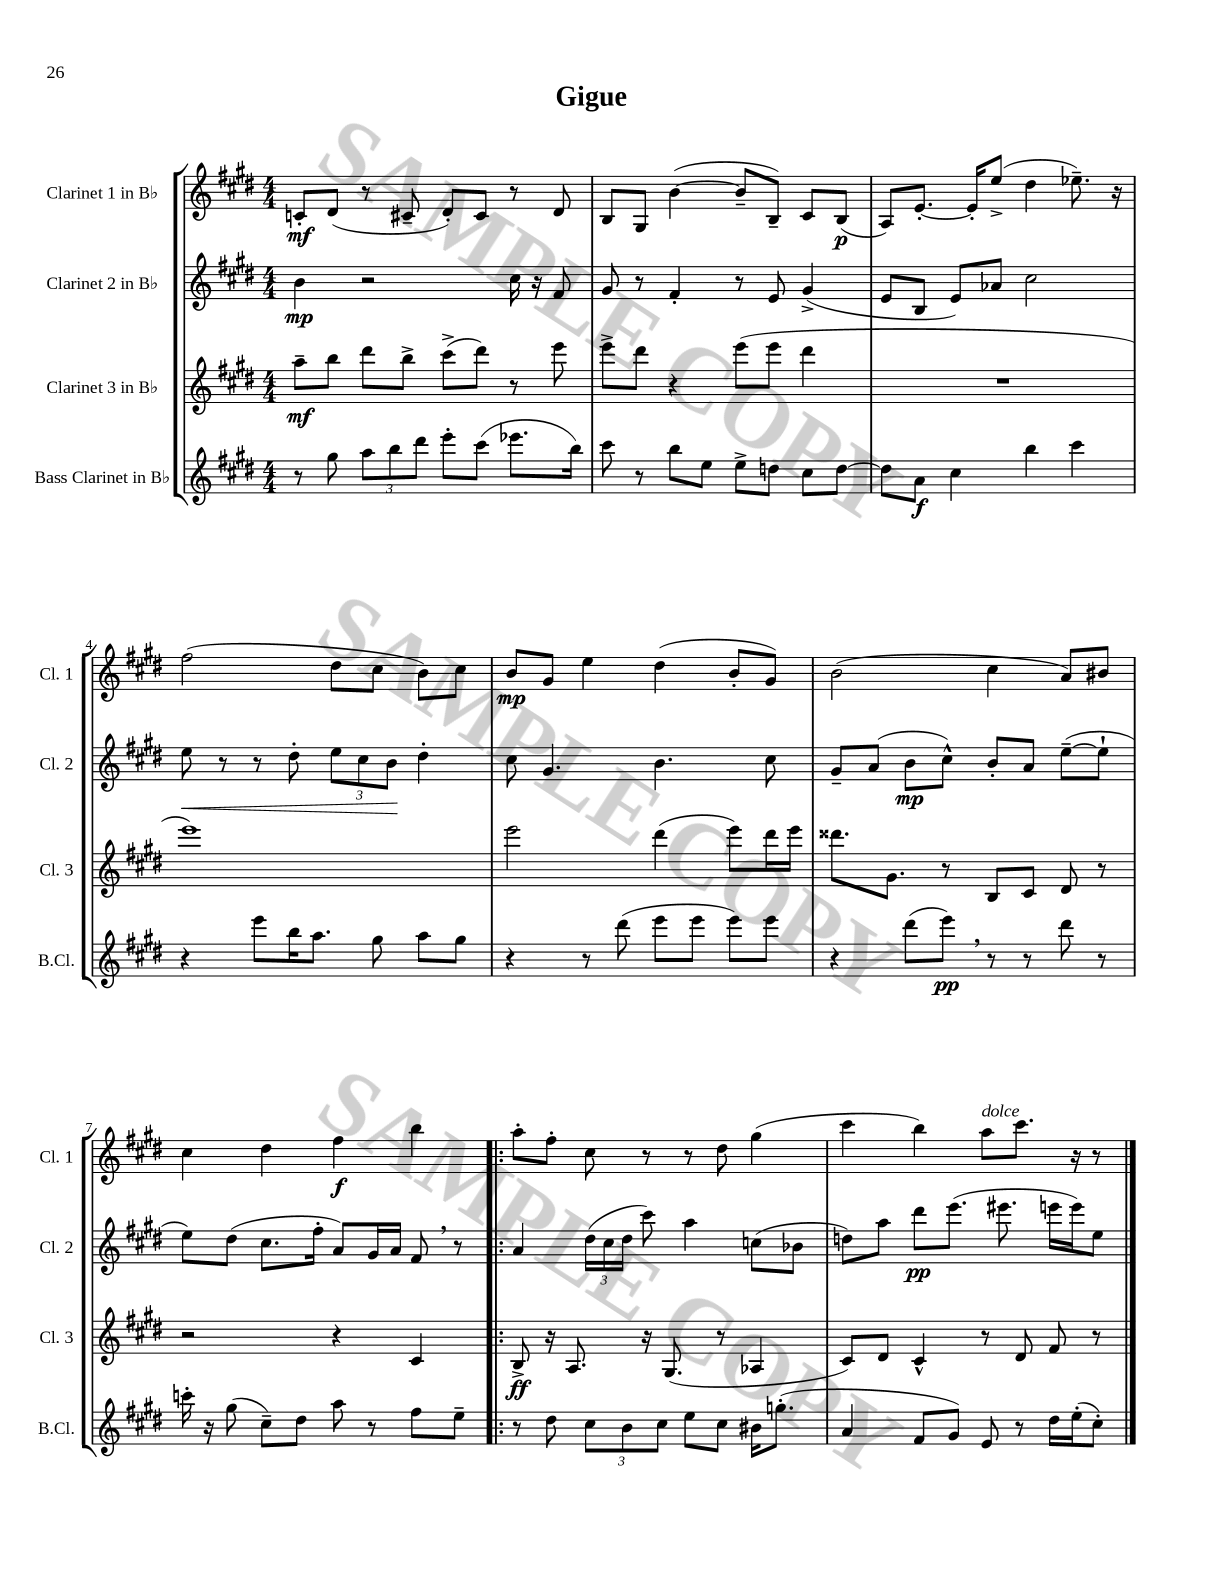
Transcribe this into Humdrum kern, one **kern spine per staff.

**kern	**kern	**kern	**kern
*staff4	*staff3	*staff2	*staff1
*clefG2	*clefG2	*clefG2	*clefG2
*k[f#c#g#d#]	*k[f#c#g#d#]	*k[f#c#g#d#]	*k[f#c#g#d#]
*M4/4	*M4/4	*M4/4	*M4/4
8r	8aa~\L	4b\	8c'/L
8gg#\	8bb\J	.	(8d#/J
12aa\L	8ddd#\L	2r	8r
12bb\	.	.	.
.	8bb^\J	.	8c#~/
12ddd#\J	.	.	.
8eee'\L	(8ccc#^\L	.	8d#'/L)
(8ccc#\J	8ddd#\J)	.	8c#/J
8.eee-\L	8r	16cc#\	8r
.	.	16r	.
.	8eee\	8f#/	8d#/
16bb\Jk)	.	.	.
=	=	=	=
8ccc#\	8eee^\L	8g#/	8B/L
8r	8ddd#\J	8r	8G#/J
8bb\L	4r	4f#'/	([4b\
8ee\J	.	.	.
8ee^\L	(8eee\L	8r	8b~/]L
8dd\J	8eee\J	8e/	8B~/J)
8cc#\L	4ddd#\	(4g#^/	8c#/L
[8dd\J	.	.	(8B/J
=	=	=	=
8dd\]L	1r	8e/L	8A/L)
8a\J	.	8B/J	[8.e'/J
4cc#\	.	8e/L)	.
.	.	.	16e'/]LK
.	.	8a-/J	(8ee^/J
4bb\	.	2cc#\	4dd#\
4ccc#\	.	.	8.ee-~\)
.	.	.	16r
=	=	=	=
4r	1eee)	8ee\	(2ff#\
.	.	8r	.
8eee\L	.	8r	.
16bb\K	.	8dd#'\	.
8.aa\J	.	.	.
.	.	12ee\L	8dd#\L
.	.	12cc#\	.
8gg#\	.	.	8cc#\J
.	.	12b\J	.
8aa\L	.	4dd#'\	8b\L)
8gg#\J	.	.	8cc#\J
=	=	=	=
4r	2eee\	8cc#\	8b/L
.	.	4.g#/	8g#/J
8r	.	.	4ee\
(8ddd#\	.	.	.
8eee\L	(4ddd#\	4.b\	(4dd#\
8eee\J	.	.	.
8eee\L)	8eee\L)	.	8b'/L
8eee\J	16ddd#\L	8cc#\	8g#/J)
.	16eee\JJ	.	.
=	=	=	=
4r	8.ddd##\L	8g#~/L	(2b\
.	.	(8a/J	.
.	8.g#\J	.	.
(8ddd#\L	.	8b\L	.
8eee\J)	8r	8cc#^^\J)	.
8r	8B/L	8b'/L	4cc#\
8r	8c#/J	8a/J	.
8ddd#\	8d#/	([8ee~\L	8a/L)
8r	8r	8ee`\]J	8b#/J
=	=	=	=
16ccc'\	2r	8ee\L)	4cc#\
16r	.	.	.
(8gg#\	.	(8dd#\J	.
8cc#~\L)	.	8.cc#\L	4dd#\
8dd#\J	.	.	.
.	.	16ff#'\Jk	.
8aa\	4r	8a/L)	4ff#\
8r	.	16g#/L	.
.	.	16a/JJ	.
8ff#\L	4c#/	8f#/	4bb\
8ee~\J	.	8r	.
=!|:	=!|:	=!|:	=!|:
8r	8B^/	4a/	8aa'\L
8dd#\	16r	.	8ff#'\J
.	8.A/	.	.
12cc#\L	.	(24dd#\LL	8cc#\
.	.	24cc#\	.
12b\	.	24dd#\JJ	.
.	16r	8ccc#\)	8r
12cc#\J	.	.	.
.	(8.G#/	.	.
8ee\L	.	4aa\	8r
8cc#\J	8r	.	8dd#\
16b#\LK	4A-/	(8cc\L	(4gg#\
(8.gg'\J	.	.	.
.	.	8b-\J	.
=	=	=	=
4a/	8c#/L)	8dd\L)	4ccc#\
.	8d#/J	8aa\J	.
8f#/L	4c#^^/	8ddd#\L	4bb\)
8g#/J)	.	(8.eee\J	.
8e/	8r	.	8aa\L
.	.	8.eee#\	.
8r	8d#/	.	8.ccc#\J
16dd#\LL	8f#/	16eee\LL	.
(16ee'\J	.	16eee\J)	16r
8cc#'\J)	8r	8ee\J	8r
==	==	==	==
*-	*-	*-	*-
